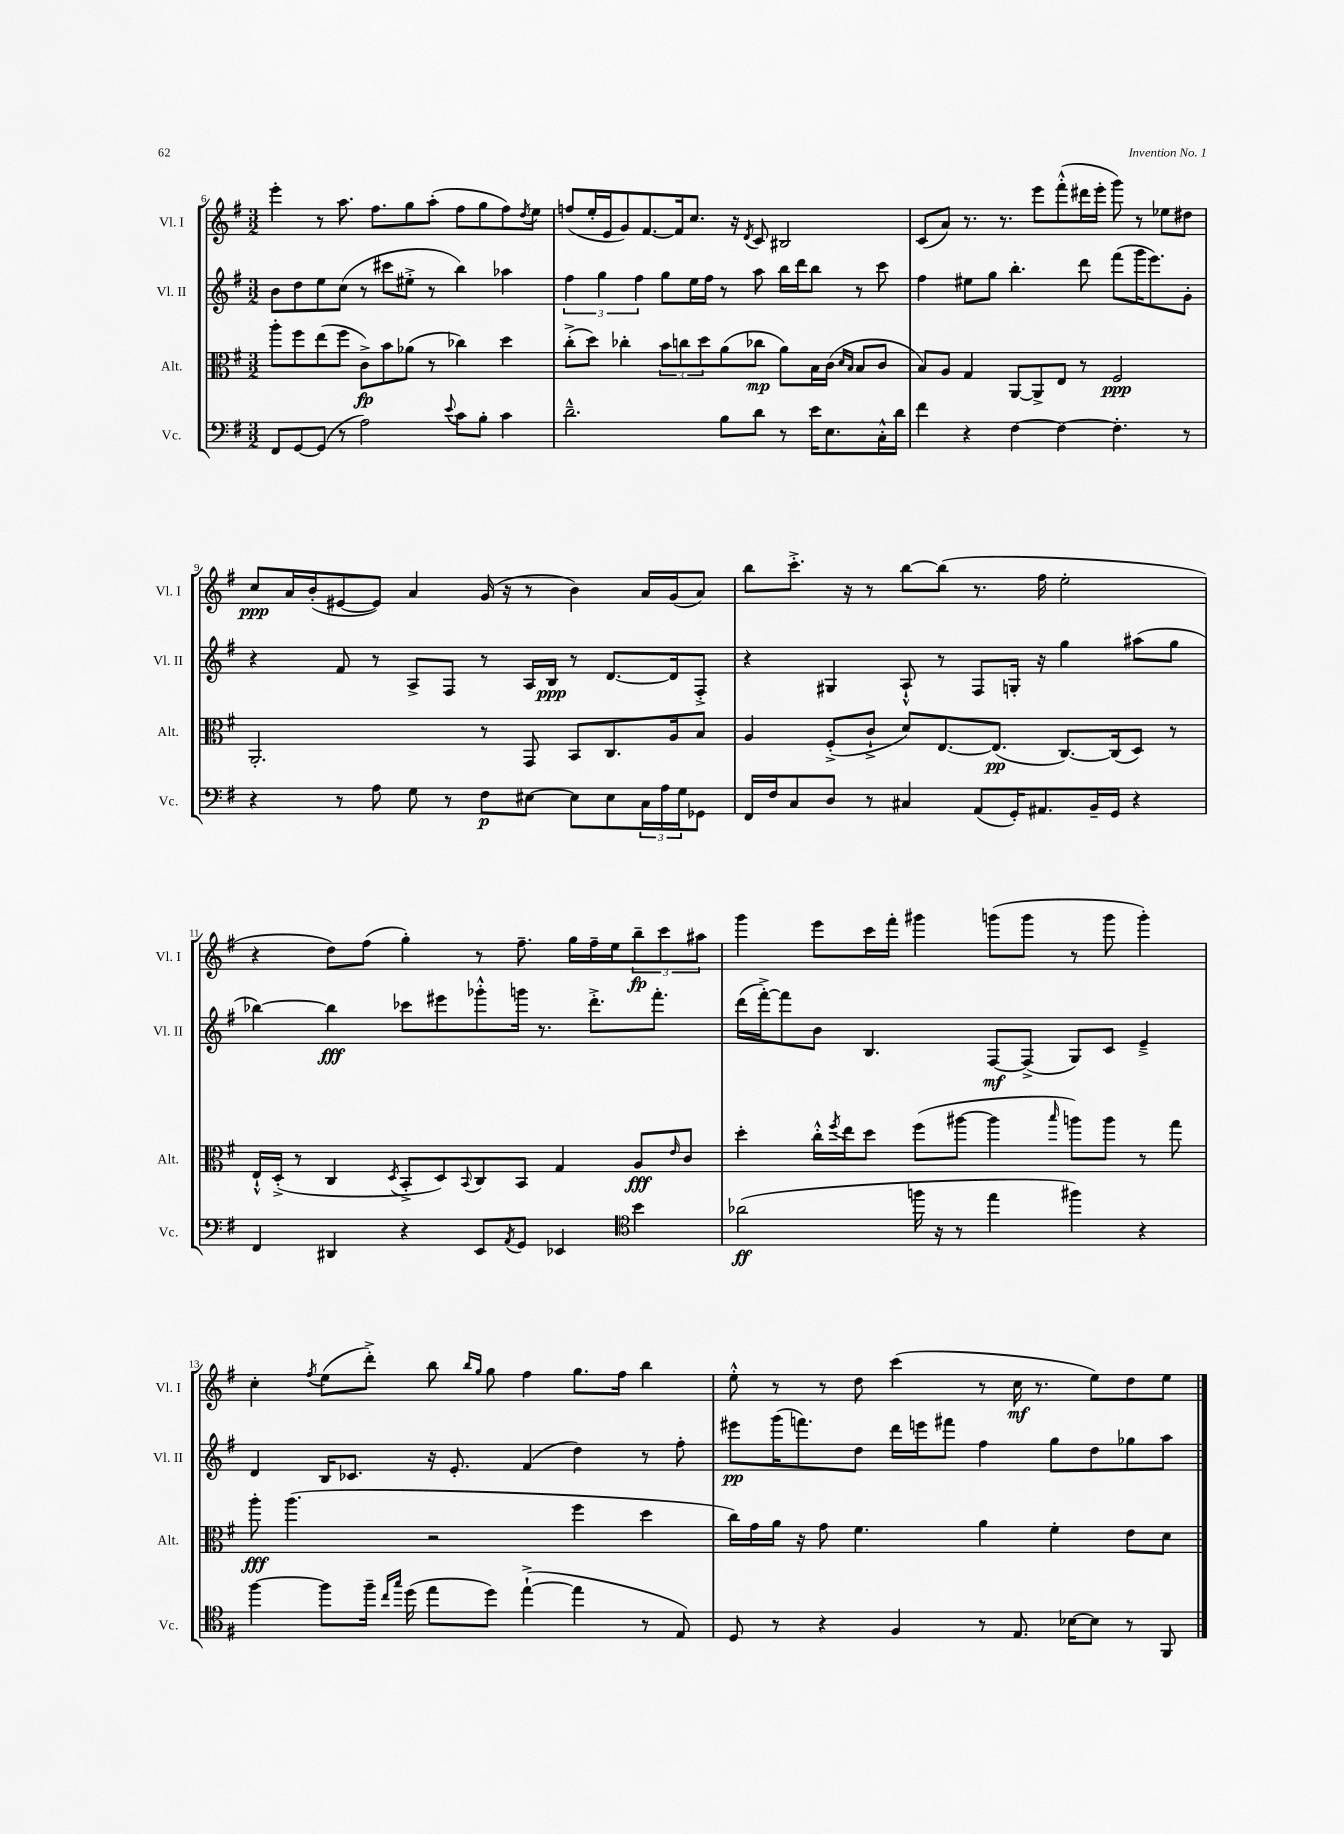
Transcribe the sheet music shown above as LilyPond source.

<<
\new StaffGroup <<
\new Staff = "s0" \with { instrumentName = "Vl. I" shortInstrumentName = "Vl. I" } {
    \clef treble \key g \major \numericTimeSignature \time 3/2
    e'''4-. r8 a''8. fis''8. g''8 a''8-.( fis''8 g''8 fis''8) \acciaccatura { d''8 } e''8 |
    f''8( e''16-. e'16 g'8) fis'8.~ fis'16 c''8. r16 \acciaccatura { d'8 } c'8 bis2 |
    c'8( a'8) r8. r8. e'''8 fis'''8-.-^( dis'''16 e'''16-. g'''8) r8 ees''8 dis''8 |
    c''8\ppp a'16 b'16-.( eis'8~ eis'8) a'4 g'16( r16 r8 b'4) a'16 g'16( a'8) |
    b''8 c'''8.-.-> r16 r8 b''8~ b''8( r8. fis''16 e''2-. |
    r4 d''8) fis''8( g''4-.) r8 fis''8.-- g''16 fis''16-- e''16 \tuplet 3/2 { b''8--\fp c'''8 ais''8 } |
    g'''4 e'''8 c'''16 fis'''16-. gis'''4 g'''8( g'''8 r8 g'''8 g'''4-.) |
    c''4-. \acciaccatura { fis''8 } e''8( d'''8-.->) b''8 \grace { b''16 g''16 } g''8 fis''4 g''8. fis''16 b''4 |
    e''8-.-^ r8 r8 d''8 c'''4( r8 c''16\mf r8. e''8) d''8 e''8 \bar "|." |
}
\new Staff = "s1" \with { instrumentName = "Vl. II" shortInstrumentName = "Vl. II" } {
    \clef treble \key g \major \numericTimeSignature \time 3/2
    b'8 d''8 e''8 c''8( r8 cis'''8 eis''8-.-> r8 b''4) aes''4 |
    \tuplet 3/2 { fis''4 g''4 fis''4 } g''8 e''16 fis''16 r8 a''8 b''16 d'''16 b''8 r8 c'''8 |
    fis''4 eis''8 g''8 b''4.-. d'''8 fis'''8( g'''16 e'''8.) g'8-. |
    r4 fis'8 r8 a8-> fis8 r8 a16 b16\ppp r8 d'8.~ d'16 fis8-.-> |
    r4 gis4 a8-!-^ r8 fis8 g16-. r16 g''4 ais''8( g''8 |
    bes''4~) bes''4\fff ces'''8 eis'''8 ges'''8-.-^ g'''16 r8. d'''8.-.-> fis'''8.-. |
    d'''16( fis'''16~-.->) fis'''8 b'8 b4. fis8~\mf fis8->( g8) c'8 e'4---> |
    d'4 b16 ces'8. r16 e'8.-. fis'4( d''4) r8 fis''8-. |
    eis'''8\pp g'''16( f'''8.) d''8 d'''16 e'''16 fis'''8 fis''4 g''8 d''8 ges''8 a''8 \bar "|." |
}
\new Staff = "s2" \with { instrumentName = "Alt." shortInstrumentName = "Alt." } {
    \clef alto \key g \major \numericTimeSignature \time 3/2
    a''8-. fis''8 e''8( fis''8 c'8->\fp) b'8 aes'8( r8 ces''4) d''4 |
    c''8-.->( d''8) ces''4-. \tuplet 3/2 { b'8 c''8 d''8 } a'8( ces''8\mp a'8) b16 c'16( \grace { d'16 b16 } b8 c'8 |
    b8) a8 g4 a,8~ a,8-> e8 r8 fis2\ppp |
    a,2.-. r8 g,8 b,8 c8. a16 b8 |
    a4 fis8-.->( c'8-!-> d'8) e8.~ e8.\pp( c8.~) c16( d8) r8 |
    e16-!-^ d16-.->( r8 c4 \acciaccatura { d8 } b,8-.-> d8) \appoggiatura { b,8 } c8 b,8 g4 a8\fff \grace { e'16 } c'8 |
    d''4-. c''16-.-^ \acciaccatura { fis''8 } e''16 d''8 fis''8( ais''8~ ais''4 \grace { b''16 } a''8) a''8 r8 g''8 |
    a''8-.\fff a''4.( r2 fis''4 d''4 |
    c''16) g'16 a'16 r16 g'8 fis'4. a'4 fis'4-. e'8 d'8 \bar "|." |
}
\new Staff = "s3" \with { instrumentName = "Vc." shortInstrumentName = "Vc." } {
    \clef bass \key g \major \numericTimeSignature \time 3/2
    fis,8 g,8~ g,8( r8 a2) \appoggiatura { e'8 } c'8 b8-. c'4 |
    d'2.---^ b8 d'8 r8 e'16 e8. c16-.-^ d'16 |
    fis'4 r4 fis4~ fis4~ fis4.-. r8 |
    r4 r8 a8 g8 r8 fis8\p eis8~ eis8 eis8 \tuplet 3/2 { c16 a16 g16 } ges,8 |
    fis,16 fis16 c8 d8 r8 cis4 a,8( g,16-.) ais,8. b,16-- g,16 r4 |
    fis,4 dis,4 r4 e,8 \acciaccatura { a,8 } g,8 ees,4 \clef tenor b'4 |
    aes'2\ff( f''16 r16 r8 e''4 fis''4) r4 |
    fis''4~ fis''8 fis''16-- \grace { c''16 g''16 } d''16( e''8 d''8) e''4~-!->( e''4 r8 e8) |
    d8 r8 r4 fis4 r8 e8. bes16~ bes8 r8 fis,8 \bar "|." |
}
>>
>>
\layout { \context { \Score currentBarNumber = #6 } }
